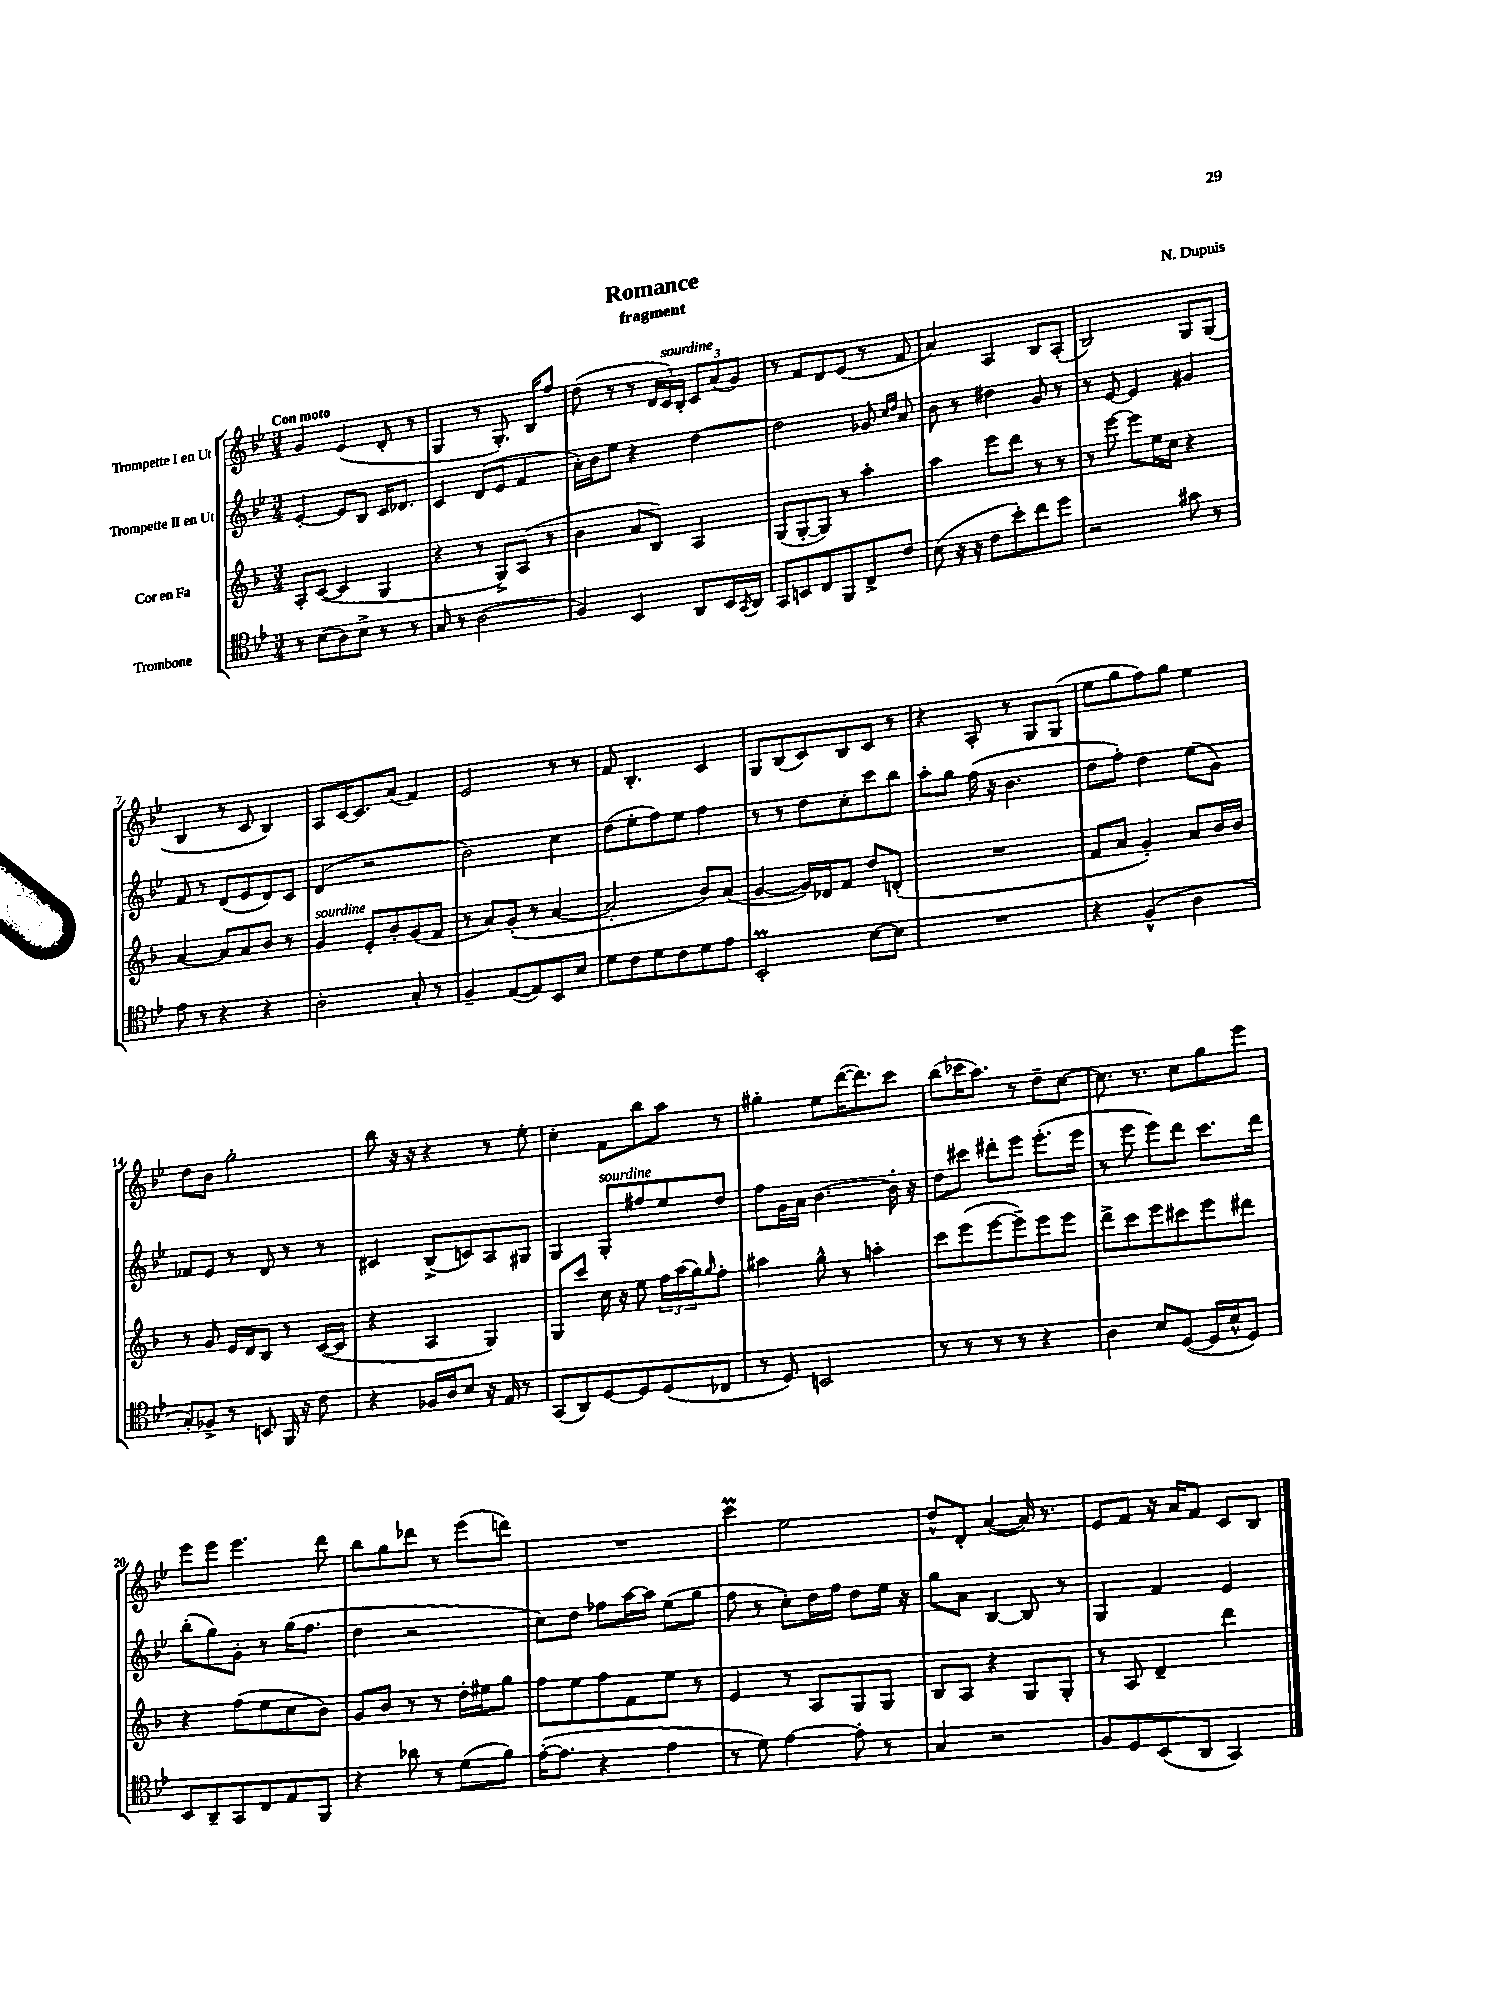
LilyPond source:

\header { title = "Romance" composer = "N. Dupuis" subtitle = "fragment" }
<<
\new StaffGroup <<
\new Staff = "s0" \with { instrumentName = "Trompette I en Ut" } {
    \clef treble \key bes \major \numericTimeSignature \time 3/4 \tempo "Con moto"
    g'4 ees'4( d'8-. r8 |
    g4 r8 g8.-.) bes16 f''8 |
    d''8( r8 r8 \tuplet 3/2 { d'16 c'16^\markup { \italic "sourdine" }) bes16-. } \tuplet 3/2 { c'8 a'8( g'8) } |
    r8 f'8 d'8 ees'8( r8 f'8 |
    a'4) a4 bes8 a8-.( |
    bes2) g8 g8( |
    bes4 r8 c'8 bes4) |
    a8 c'16~ c'8. a'8( f'4) |
    ees'2 r8 r8 |
    f'8 bes4.-. c'4 |
    g8 bes8( c'8) bes8 c'8 r8 |
    r4 a8-. r8 g8 g8( |
    ees''8 g''8 f''8) g''8 ees''4 |
    d''8 bes'8 g''2-. |
    bes''8 r16 r16 r4 r8 ees''8-. |
    c''4-. f'8 bes''8 a''8 r8 |
    gis''4-. ees''8 d'''16~( d'''8.) c'''8 |
    bes''8( ces'''16 a''8.) r8 d''8-- c''8~ |
    c''8. r8. c''8 g''8 ees'''8 |
    ees'''8 ees'''8 ees'''4. d'''8 |
    bes''8 g''8 des'''8 r8 ees'''8( d'''8) |
    R2. |
    c'''4\prall ees''2 |
    d''8-^ d'8-. a'4~( a'16) r8. |
    ees'8 f'8 r16 a'16 f'8 c'8 bes8 \bar "|." |
}
\new Staff = "s1" \with { instrumentName = "Trompette II en Ut" } {
    \clef treble \key bes \major \numericTimeSignature \time 3/4
    ees'4~-. ees'8 bes8 c'16 des'8. |
    c'4 d'8( ees'8 f'4 |
    a'16-.) bes'16 ees''8 r4 d''4~ |
    d''2 ges'8 \grace { c''16 d''16 } a'8 |
    bes'8 r8 dis''4 g'8 r8 |
    r8 ees'8~ ees'4 gis'4 |
    f'8 r8 d'8( ees'8 d'8) c'8 |
    d'4( r2 |
    bes'2) c''4 |
    d''8( ees''8-. f''8) ees''8 f''4 |
    r8 r8 d''8 c''8-. c'''8 bes''8 |
    a''8-. g''8 f''16( r16 bes'4. |
    d''8 f''8-.) d''4 ees''8( g'8) |
    fes'8 ees'8 r8 d'8 r8 r8 |
    cis'4 bes8->( c'8) a8 gis8 |
    g4 g8-.^\markup { \italic "sourdine" } fis''8 ees''8 d''8 |
    f''8 g'16 a'16 bes'4.~ bes'16-. r16 |
    d''8 cis'''8 dis'''8-. ees'''8 ees'''8.-.( ees'''16 |
    r8 ees'''8 ees'''8) d'''8 c'''8. d'''16 |
    bes''8-.( g''8) g'8-. r8 g''16( f''8. |
    d''4 r2 |
    c''8) d''8 fes''8 a''16~ a''16 ees''8( g''8 |
    f''8 r8 c''8-.) d''16 f''16 d''8 ees''16 r16 |
    g''8 a'8 bes4~ bes8 r8 |
    g4 f'4 ees'4 \bar "|." |
}
\new Staff = "s2" \with { instrumentName = "Cor en Fa" } {
    \clef treble \key f \major \numericTimeSignature \time 3/4
    a8-. c'8~( c'4 g4 |
    r4 r8 g8->) a8( r8 |
    bes'4 a'8 bes8) a4 |
    g8( g8~-. g8) r8 a''4-. |
    a''4 e'''8 d'''8 r8 r8 |
    r8 e'''8~ e'''8 e''16 c''16 r4 |
    a'4~ a'8 a'8 bes'8 r8 |
    g'4^\markup { \italic "sourdine" } e'8-. bes'8-. g'8( f'8 |
    r8 a'8) g'8-.( r8 a'4~ |
    a'2-. bes'8) a'8( |
    g'4~ g'16) des'16 f'8 d''8 d'8-.( |
    R2. |
    f'8 a'8 g'4-.) a'8 bes'16 bes'16 |
    r8 g'8 e'16 d'16 bes8 r8 c'16~( c'16 |
    r4 a4 g4) |
    g8 c'''8 c''16 r16 e''8 \tuplet 3/2 { f''16 a''16( g''16) } \grace { g''16 } f''8-. |
    ais''4 g''8-^ r8 a''4-. |
    c'''8 e'''8( e'''8~ e'''8--) e'''8 e'''8 |
    d'''8-> c'''8 e'''8 cis'''8 e'''8 dis'''8 |
    r4 f''8( e''8 c''8 bes'8) |
    g'8 bes'8 r8 r8 d''16-. eis''16 g''8 |
    f''8 e''8 f''8 f'8 e''8 r8 |
    e'4 r8 a8 g8 g8 |
    bes8 a8 r4 g8 g8-. |
    r8 a8 d'4-- d'''4 \bar "|." |
}
\new Staff = "s3" \with { instrumentName = "Trombone" } {
    \clef tenor \key bes \major \numericTimeSignature \time 3/4
    r8 bes8( a8) bes8-> r8 r8 |
    g8 r8 a2( |
    f4) bes,4 a,8 bes,16 \acciaccatura { g,8 } a,16 |
    g,8 b,8 c8 f,8 c8-> c'8 |
    bes8( r16 r16 c'8 bes'8-.) c''8 d''8 |
    r2 gis'8 r8 |
    ees'8 r8 r4 r4 |
    a2-. g8-. r8 |
    f4-- ees8~( ees8) bes,8 bes8 |
    d'8 c'8 d'8 c'8 d'8 ees'8 |
    bes,2-.\prall bes8~ bes8 |
    R2. |
    r4 f4-^( a4 |
    g8-.) fes8-> r8 b,8 f,16 r16 c'8 |
    r4 fes16 a16 bes8 r16 ees16 r8 |
    g,8( a,8) d8~ d8 d8( ces8 |
    r8 d8) b,2 |
    r8 r8 r8 r8 r4 |
    a4 bes8 d8~( d16 bes16-^ d8) |
    bes,8 a,8-- g,8 c8 ees8 f,8 |
    r4 aes'8 r8 d'8( f'8) |
    ees'16~-.( ees'8. r4 ees'4 |
    r8 d'8) ees'4~ ees'8-. r8 |
    g4 r2 |
    f8 d8 bes,8( a,8 g,4) \bar "|." |
}
>>
>>
